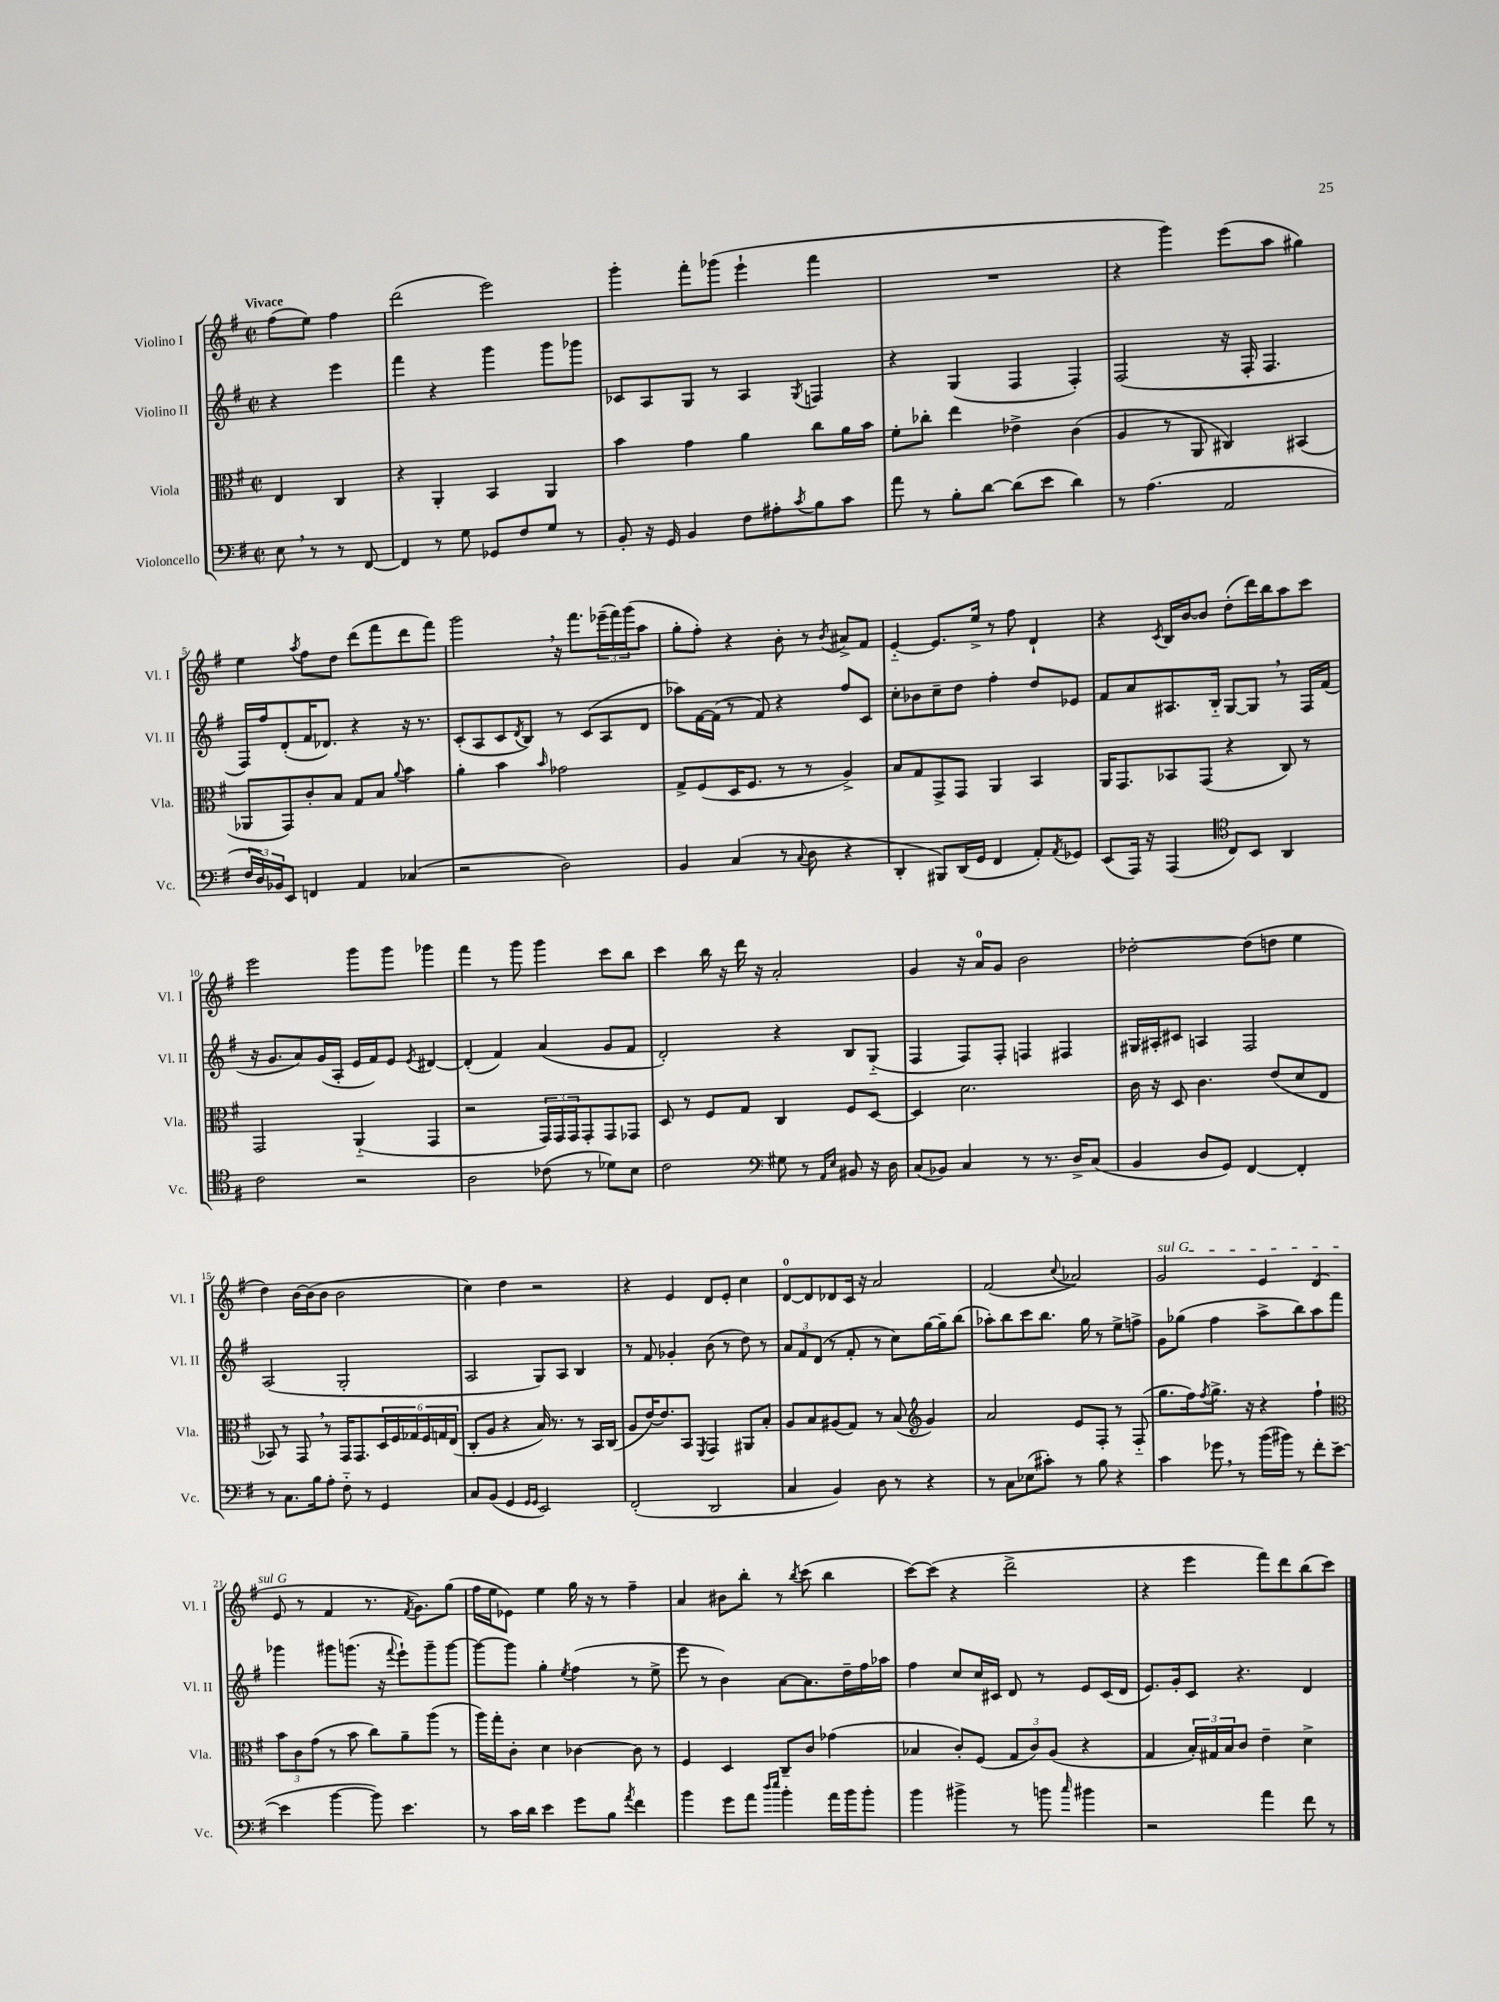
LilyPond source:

<<
\new StaffGroup <<
\new Staff = "s0" \with { instrumentName = "Violino I" shortInstrumentName = "Vl. I" } {
    \clef treble \key g \major \defaultTimeSignature \time 2/2 \partial 2 \tempo "Vivace"
    fis''8( e''8) fis''4 |
    d'''2( e'''2) |
    g'''4-. fis'''8-. ges'''8( e'''4-! fis'''4 |
    R1 |
    r4 g'''4) e'''8( a''8 gis''4) |
    e''4 \acciaccatura { a''8 } fis''8 d''8 d'''8( fis'''8 d'''8 fis'''8) |
    g'''2 \breathe r16 fis'''8. \tuplet 3/2 { ees'''16--( fis'''16) g'''16( } a''8 |
    g''8-. fis''8-.) r4 b'8-. r8 \acciaccatura { b'8 } ais'8-> fis'8 |
    e'4~-_ e'8. e''16-> r8 fis''8 d'4-! |
    r4 \acciaccatura { c'8 } b16 b'16~ b'8 d''8-.( d'''16) b''16 a''8 c'''8 |
    e'''2 g'''8 g'''8 ges'''4 |
    fis'''4 r8 g'''8 g'''4 c'''8 b''8 |
    c'''4 b''16 r16 d'''16 r16 a'2-. |
    g'4 r16 a'16-0 g'8 b'2 |
    des''2~-. des''8( d''8 e''4 |
    d''4) b'16~ b'16( b'8 b'2 |
    c''4) d''4 r2 |
    r4 e'4 d'8 e'8-. c''4 |
    d'8-0~ d'8 des'8 c'16 r16 a'2 |
    fis'2( \appoggiatura { c''8 } aes'2) |
    \once \override TextSpanner.bound-details.left.text = \markup { \italic "sul G" } g'2\startTextSpan e'4 d'4( |
    e'8\stopTextSpan r8 fis'4 r8. \acciaccatura { fis'8 } g'8.) g''8( |
    fis''16 e''16 ees'8) e''4 g''16 r16 r8 fis''4-- |
    a'4 bis'8 b''8-. r8 \acciaccatura { b''8 } c'''8( b''4 |
    c'''8~) c'''8( r4 d'''2-> |
    r4 e'''4 fis'''8) d'''8 b''8( c'''8) \bar "|." |
}
\new Staff = "s1" \with { instrumentName = "Violino II" shortInstrumentName = "Vl. II" } {
    \clef treble \key g \major \defaultTimeSignature \time 2/2 \partial 2
    r4 e'''4 |
    fis'''4 r4 g'''4 g'''8 ges'''8 |
    ces'8 a8 g8 r8 a4 \acciaccatura { g8 } f4 |
    r4 g4( fis4 fis4-.) |
    fis2( r16 fis16-. fis4. |
    fis16) fis''16 d'8-.( fis'16 des'8.) r4 r16 r8. |
    c'8-.( a8 c'8 \acciaccatura { d'8 } b8) r8 c'8( a8 d'8 |
    aes''8) fis'16~ fis'16( r8 fis'8) r4 fis''8 c'8 |
    c''8-. bes'8 c''8-- d''8 fis''4-. d''8 ees'8 |
    fis'8 a'8 ais8. b16-_ g8~ g8 \breathe r8 fis16 fis'16( |
    r16 g'8. a'8) g'16( a16-. e'16 fis'16) e'8 \acciaccatura { e'8 } dis'4~ |
    dis'4-.( fis'4) a'4( g'8 fis'8 |
    d'2-.) r4 b8 g8-_( |
    fis4 fis8) fis8-. f4 fis4 |
    gis16 ais16-. cis'8 a4 fis2 |
    a2( g2-. |
    a2 g8) a8 b4 |
    r8 fis'8 ges'4-. b'8( r8 d''8) r8 |
    \tuplet 3/2 { a'8 fis'8 d'8( } r8 fis'8-. r8 c''8) g''16~ g''16-- b''8( |
    aes''8-.) b''8 c'''8 b''8. g''16 r8 e''8-> f''8-> |
    g'8 ges''8( fis''4 a''8-> b''8) a''8 fis'''8 |
    ges'''4 gis'''8 g'''8.( r16 \appoggiatura { fis'''8 } e'''8-!) g'''8-- g'''8~ |
    g'''8~ g'''8 g''4-. \acciaccatura { e''8 } fis''4( r8 e''8-> |
    e'''8 r8 b'4) a'8~ a'8. d''16-- fis''16 aes''16 |
    fis''4 c''8 c''16 cis'16 d'8 r8 e'8 cis'16( d'16 |
    e'8.) g'16-. c'8 r4. d'4 \bar "|." |
}
\new Staff = "s2" \with { instrumentName = "Viola" shortInstrumentName = "Vla." } {
    \clef alto \key g \major \defaultTimeSignature \time 2/2 \partial 2
    e4 c4 |
    r4 a,4-. b,4 a,4 |
    b'4 g'4 a'4 c''8 a'16 b'16 |
    fis'8-. ces''8-. e''4 ees'4-> c'4( |
    a4 r8 a,8 cis4) bis,4( |
    aes,8 g,8) c'8-. b8 g8 b8 \appoggiatura { a'8 } b'4 |
    a'4-. b'4 \grace { b'16 } ges'2 |
    g8-> fis8( d16 fis8. r8 r8 a4->) |
    b8 g8 g,8-> g,8 a,4 b,4 |
    a,16 g,8. bes,8 g,8( r4 c8) r8 |
    g,2 a,4-_( g,4 |
    r2 \tuplet 3/2 { g,16) g,16 g,16 } g,8-. g,8 ges,8 |
    d8 r8 fis8 g8 c4 fis8 d8~ |
    d4 d'2. |
    c'16 r16 d8 c'4. e'8( d'8 e8 |
    bes,8) r8 g,8 \breathe r8 g,16 g,8. \tuplet 6/4 { d16 fis16 ges16 fis16 g16 e16( } |
    c8-. a8 r4 b16) r8. r8 b,16 c16( |
    a8 e'16~) e'8. b,8 \acciaccatura { fis,8 } g,4 ais,8 b8-. |
    a8 b8 ais8( g8) r8 b8( \clef treble g'4) |
    a'2 e'8 fis8-. r8 fis8-_( |
    g''8. fis''16) \acciaccatura { fis''8 } g''8.-> r16 r4 fis''4-! |
    \clef alto \tuplet 3/2 { b'8 c'8 g'8( } r8 b'8 c''8) a'8-- a''8( r8 |
    a''16) g''16-. c'8-. d'4 ces'4~ ces'8 r8 |
    fis4 d4 c8-- c'8 ges'4( |
    bes4 c'8-.) fis8( \tuplet 3/2 { g8 c'8) a8( } r4 |
    g4 \tuplet 3/2 { b16-.) gis16 b16 } c'8 e'4-- d'4-> \bar "|." |
}
\new Staff = "s3" \with { instrumentName = "Violoncello" shortInstrumentName = "Vc." } {
    \clef bass \key g \major \defaultTimeSignature \time 2/2 \partial 2
    e8 \breathe r8 r8 fis,8~ |
    fis,4 r8 g8 ges,8 fis8 g8 r8 |
    b,8-. r16 g,16 b,4 fis8 ais8-. \acciaccatura { c'8 } b8 c'8 |
    a'8 r8 b8-. d'8~ d'8( e'8 d'4) |
    r8 a4.( a,2 |
    \tuplet 3/2 { fis16 d16) bes,16 } e,8 f,4 a,4 ces4( |
    r2 d2) |
    b,4 c4( r8 \appoggiatura { c8 } d8 r4 |
    d,4-. bis,,8) d,16( g,16 fis,4 a,8-.) \acciaccatura { a,8 } ges,8 |
    e,8( a,,16) r16 a,,4( \clef tenor c8) b,8 a,4 |
    c'2 r2 |
    a2 ces'8( r8 des'8) b8 |
    c'2 \clef bass gis8 r8 \grace { a,16 e16 } bis,8 r16 d16 |
    c8( bes,8) c4 r8 r8. d16-> c8( |
    b,4 d8 g,8) fis,4~ fis,4-. |
    r8 c8. b16 a8-. fis8-_ r8 g,4 |
    c8 b,8( g,4 \grace { g,16 g,16 } e,2) |
    fis,2-.( d,2 |
    c4 b,4) d8 r8 r4 |
    r8 c8 ees8( cis'8-.) r8 b8 r4 |
    c'4 ges'8 \breathe r8 b'16( bis'16) r8 fis'8-. e'8~( |
    e'4 b'4~ b'8) e'4. |
    r8 c'16 d'16 e'4 g'8 b8 \acciaccatura { a'8 } fis'4 |
    b'4 g'8 a'8 \grace { d''16 e''16 } b'4-. a'16 b'16 b'8-. |
    b'4 bis'4-> r8 b'8 \grace { c''16 } bis'4 |
    r2 a'4 fis'8 r8 \bar "|." |
}
>>
>>
